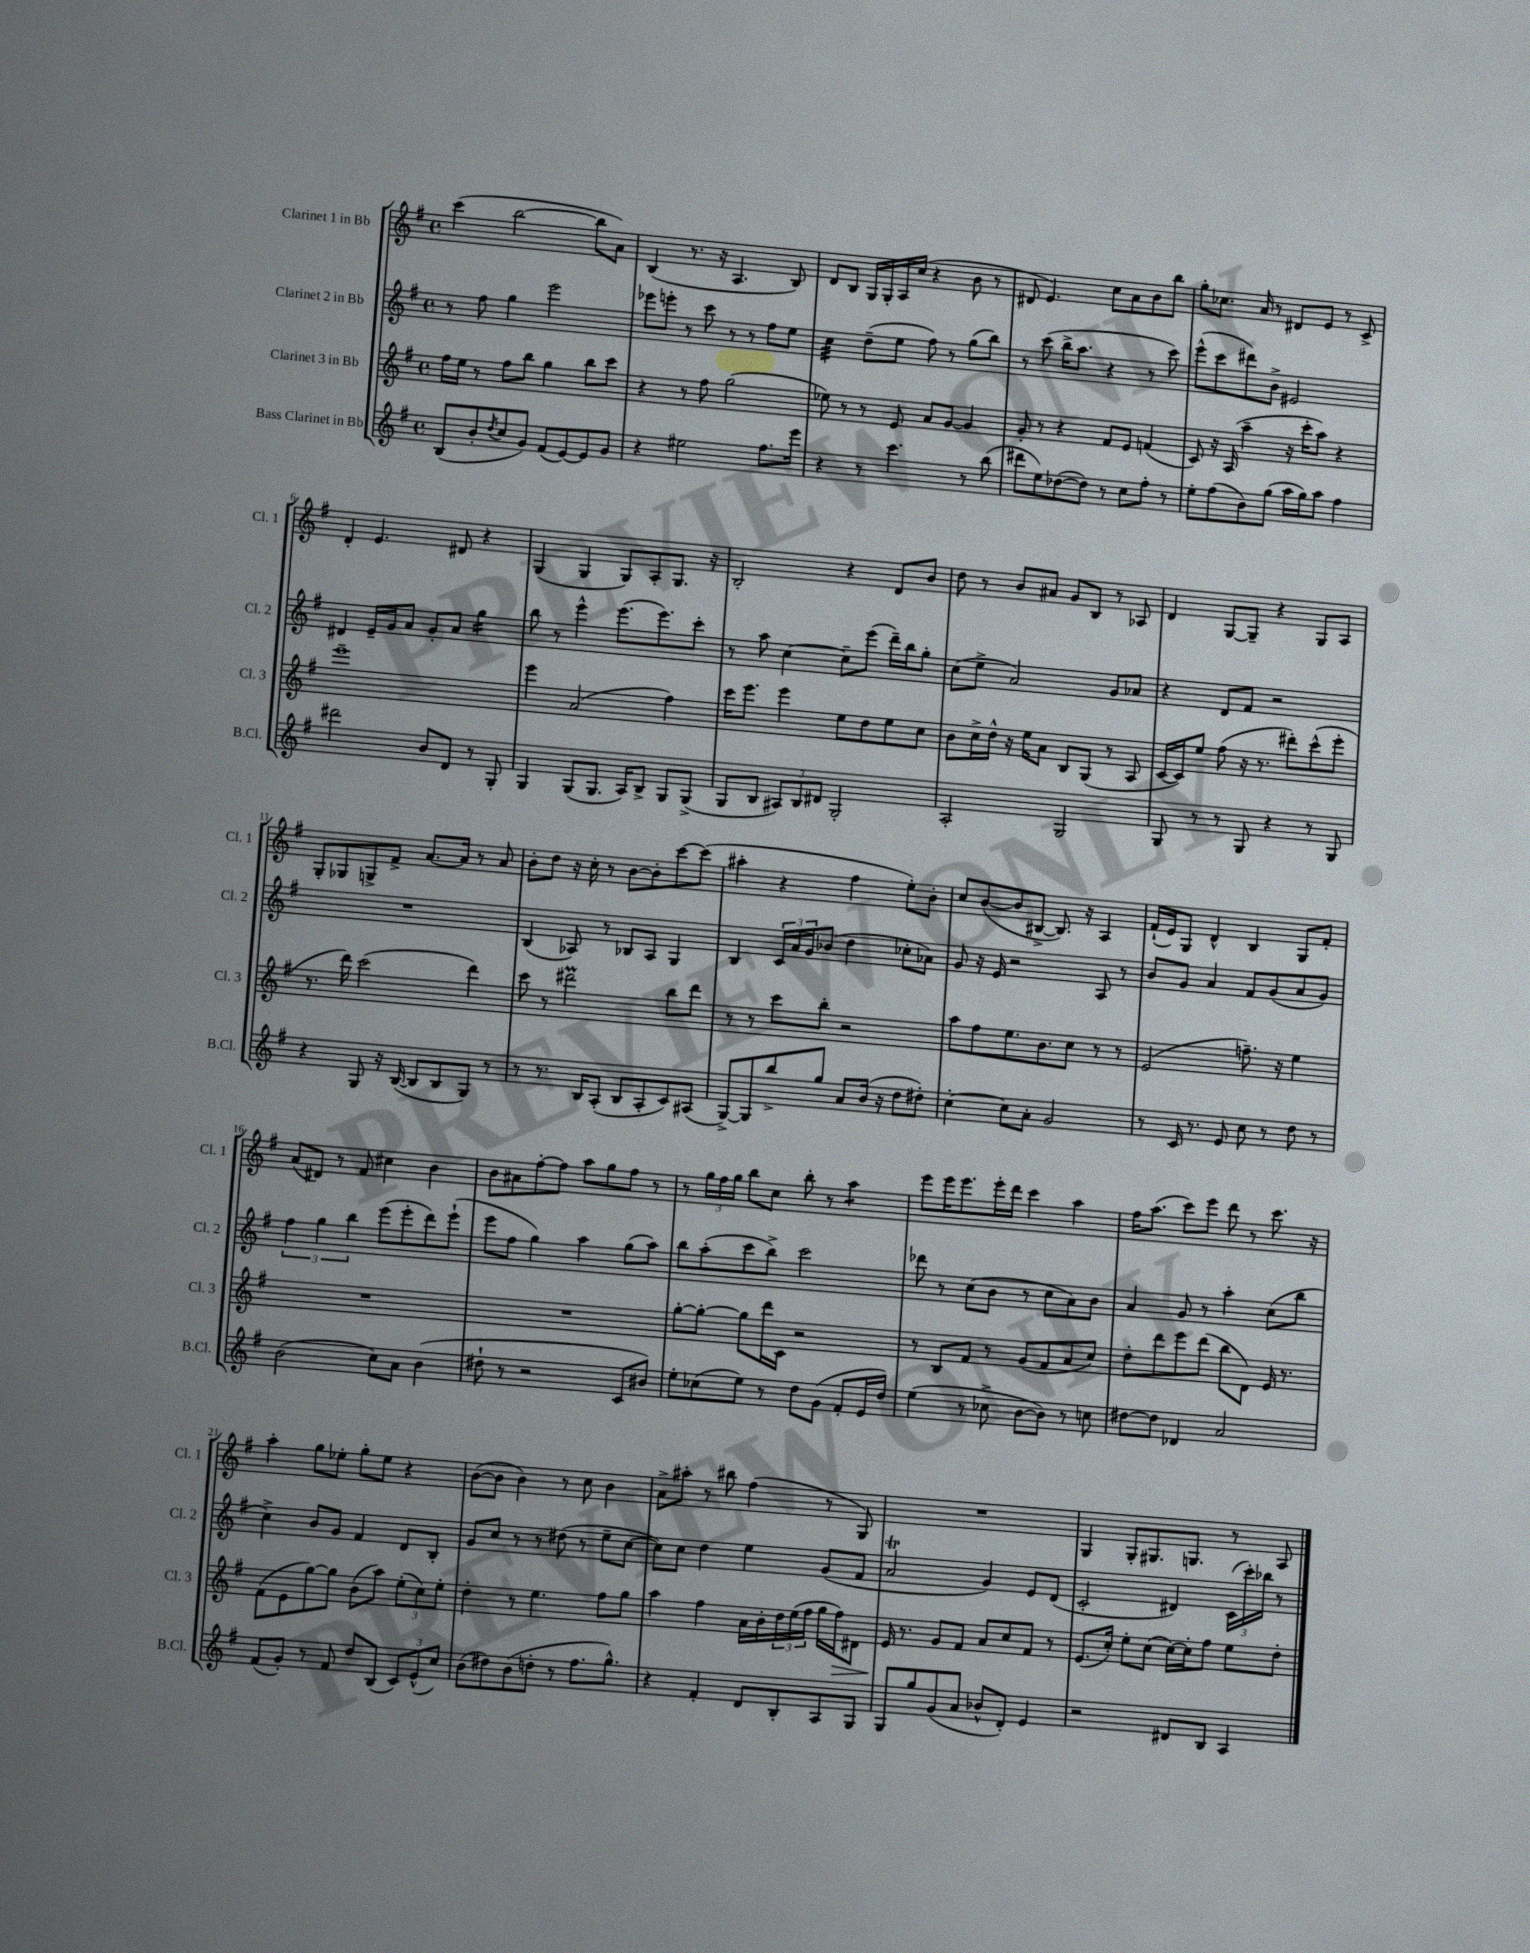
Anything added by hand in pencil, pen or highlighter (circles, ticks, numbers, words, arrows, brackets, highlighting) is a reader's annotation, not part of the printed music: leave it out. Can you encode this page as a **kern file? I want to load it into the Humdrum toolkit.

**kern	**kern	**kern	**kern
*staff4	*staff3	*staff2	*staff1
*clefG2	*clefG2	*clefG2	*clefG2
*k[f#]	*k[f#]	*k[f#]	*k[f#]
*M4/4	*M4/4	*M4/4	*M4/4
*met(c)	*met(c)	*met(c)	*met(c)
(8B/L	16ff#\LL	8r	(4ccc\
.	16ee\JJ	.	.
8b'/	8r	8ff#\	.
8qdd/	.	.	.
8cc/	8ff#\L	4gg\	[2bb\
8g/J)	8bb\J	.	.
(8f#/L	4gg\	2eee\	.
[8e/)	.	.	.
8e/]	8bb\L	.	8bb\]L
8g/J	8ccc\J	.	8a\J)
=	=	=	=
4r	4r	8eee-\L	(4B/
.	.	8eee'\J	.
2ee#\	8r	8r	8.r
.	8ff#\	8ccc\	.
.	.	.	16r
.	(2gg\	8r	4.A/
.	.	8r	.
8.ff#\L	.	8ff#\L	.
.	.	8ee\J	8B/)
16eee\Jk	.	.	.
=	=	=	=
4r	8ee-\)	4cc\	8d/L
.	8r	.	8B/J
8r	8r	(8dd~\L	16G/LL
.	.	.	16G'/
4.ccc\	8e/	8ee\J	16A/
.	.	.	(16cc/JJ
.	8a/L	8ff#\)	4r
.	[8g/J	8r	.
8r	4g/]	(8gg\L	8b\
(8bb\	.	8bb\J)	8r
=	=	=	=
8ddd#\L	8g'/	8r	8d#/
8ee\)	8r	(8ccc\	4.e/)
([8dd-\	4r	16bb^\LK	.
.	.	8.aa\J	.
8dd-\]J)	.	.	.
8r	8f#/L	4r	8cc\L
8cc\L	8e/J	.	8a\
8ff#'\J	(4f/	8r	8b\
8r	.	8ccc\)	8bb\J
=	=	=	=
8ee'\L	8c/)	(8eee^^\L	8gg'\L
(8ff#\	16r	8ccc\	8.cc-\J
.	(16A/	.	.
8b\)	4aa~\	8ddd#\)	.
.	.	.	16a/
(8gg\J	.	8b^\J	8r
16aa\LL	16r	2e#/	8d#/L
16gg\J)	16ccc'\LK	.	.
8aa\J	8aa\J)	.	8e/J
4ff#\	4r	.	8r
.	.	.	8c^/
=	=	=	=
2ddd#\	1eee~	4d#/	4d'/
.	.	16e~/LL	4.e/
.	.	16g/J	.
.	.	8a/J	.
8b/L	.	8g'/L	.
8d/J	.	8a/J	8d#/
8r	.	4gg\	4r
8G'/	.	.	.
=	=	=	=
4G/	4eee\	8bb\	(4G/
.	.	8r	.
(8G/L	(2a/	4eee^^\	4G/
8.G/J	.	.	.
.	.	(8.eee\L	8G/L)
16A/LK)	.	.	.
8B^/J	.	.	8A'/
.	.	8.eee\)	.
8G/L	4ff#\)	.	8.G/J
(8G^/J	.	8ccc'\J	.
.	.	.	16r
=	=	=	=
8G/L	16ccc\LK	8r	2B'/
.	8.eee\J	.	.
8B/J	.	8aa\	.
12A#/L)	4eee\	[4cc\	.
12B/	.	.	.
12d#/J	.	.	.
2G'/	8ee\L	8cc~\]L	4r
.	8dd\	(8eee\J	.
.	8ee\	16ddd~\LL)	8d/L
.	.	16bb\J	.
.	8cc\J	8gg'\J	8b/J
=	=	=	=
2A'/	8b\L	(8cc\L	8dd\
.	16cc^\L	8ee^\J	8r
.	16dd^^\JJ	.	.
.	16r	2a/)	8b/L
.	16ee\LK	.	.
.	8a\J	.	8a#/J
2G/	8B/L	.	8g/L
.	(8G/J	.	8B/J
.	8r	8g/L	8r
.	8A/	8a-/J	8A-/
=	=	=	=
8G/	[16c/LL	4r	4d/
.	16c/]J)	.	.
8r	8ee/J	.	.
8r	(8ff#\	8d/L	[8G/L
8G/	16r	8f#/J	8G~/]J
.	8.r	.	.
4r	.	2r	4r
.	8ddd#'\L)	.	.
8r	(8ccc^^\	.	8G/L
8G/	8eee'\J	.	8A/J
=	=	=	=
4r	8.r	1r	8G'/L
.	.	.	8G-/
.	16ddd\)	.	.
8G/	(2ccc\	.	8G^/
16r	.	.	8f#^/J
([16B/	.	.	.
8B/]L	.	.	[8.a/L
8B/	.	.	.
.	.	.	16a/]Jk
8G/J)	4ddd\)	.	8r
8r	.	.	8a/
=	=	=	=
8r	8ccc\	(4B/	8b'\L
8.r	8r	.	8dd\J
.	2ddd#\	8A-/)	16r
16B/LK	.	.	16cc'\
(8A'/J	.	8r	8r
8B/L	.	8B-/L	[8b\L
8A'/	.	8A-/J	8b'\]
8c/)	8bb\L	4G/	[8ccc\
(8A#/J	8ddd#\J	.	(8ccc\]J
=	=	=	=
[8G^/L)	8r	4B/	4aa#'\
8G/]	8r	.	.
8bb^/	8ccc\L	24c/LL	4r
.	.	24a/	.
.	.	24g/J	.
8gg/J	8bb'\J	(8b-/J	.
8a/L	2r	4dd\	4ff#\
(16b/Jk	.	.	.
16r	.	.	.
8dd\L	.	8cc-'\L	8ee'\L)
8dd#'\J)	.	8a-\J)	8b'\J
=	=	=	=
[4cc'\	8aa\L	8g/	8cc/L
.	8ff#\	16r	([8b/
.	.	16e/	.
8cc\]L	8.ee\	2r	8b/]
8a'\J	.	.	[8B#^/J
.	8.b\	.	.
2g/	.	.	8.B#/])
.	8cc\J	.	.
.	.	.	16r
.	8r	8A/	4A/
.	8r	8r	.
=	=	=	=
8r	(2e/	8b/L	(16f#`/LL
.	.	.	16e/J)
16c/	.	8g/J	8G/J
8.r	.	.	.
.	.	4a/	4d^^/
8e/	.	.	.
8cc\	8.ff~\)	8f#/L	4B/
8r	.	(8g/	.
.	16r	.	.
8dd\	4ee\	8a/	8G/L
8r	.	8g/J)	8f#'/J
=	=	=	=
(2b\	1r	6ff#\	(8a/L
.	.	.	8d#/J)
.	.	6gg\	.
.	.	.	8r
.	.	6bb\	.
.	.	.	8f#/
8cc\L)	.	(8eee\L	4cc#\
8a\J	.	8eee'\	.
(4b\	.	8ddd\)	4b\
.	.	(8eee`\J	.
=	=	=	=
8dd#`\	1r	8eee\L	8b\L
8r	.	8ff#\J	8a#\
2r	.	4gg\)	[8ff#'\
.	.	.	8ff#\]J
.	.	4aa\	8aa\L
.	.	.	8gg\
8c/L	.	(8gg\L	8ff#\J
8b#/J)	.	8aa\J)	8r
=	=	=	=
8ee'\L	[8gg'\L	8bb\L	8r
(8cc-\	8gg'\_J	(8aa'\	24gg\LL
.	.	.	24ff#\
.	.	.	24gg\JJ
8ee\J)	8gg\]L	8ccc\	8bb\L
8r	16ddd\L	8bb^\J)	8cc\J
.	16c\JJ	.	.
8dd\L	2r	2ccc\	8bb'\
(8g\J	.	.	8r
8f#'/L	.	.	4aa\
16e/L	.	.	.
16dd/JJ)	.	.	.
=	=	=	=
(4ee\	8r	8ddd-\	8eee\L
.	8B/L	8r	16eee\K
.	.	.	8.eee\
8r	8f#/J	(8cc\L	.
8cc-^\	8r	8b\J	16eee'\L
.	.	.	16ddd\JJ
[8b\L	(8g/L	8r	4ccc\
8b\]J)	8f#/	8cc\L	.
8r	8a/	8a\)	4aa\
8cc\	8cc/J)	8b\J	.
=	=	=	=
[8dd#\L	8dd'\L	4a/	16ff#\LK
.	.	.	(8.aa\J
8dd#\]J	8ddd\	.	.
4d-/	8eee\	8g/	8ccc\L)
.	(8ddd\J	8r	8eee\J
2a/	8bb\L	4aa'\	8ddd\
.	8d\J)	.	8r
.	16e/	(8cc\L	8.ccc\
.	8.r	.	.
.	.	8bb\J	.
.	.	.	16r
=	=	=	=
(8f#/L	(8f#\L	4cc^\)	4aa'\
8g'/J)	8e\	.	.
8r	[8gg\)	8b/L	8gg\L
8f#/	8gg\]J	8g/J	8ee-'\J
8dd/L	(8b\L	4f#/	8gg'\L
(8B/J	8aa\J)	.	8ee-\J
12c/L)	(12ee'\L	8d/L	4r
(12e^^/	12cc\)	.	.
.	.	8B'/J	.
12cc/J)	12ee'\J	.	.
=	=	=	=
(8b\L	4dd'\	8g/L	([8b\L
8dd#\)	.	8cc/J	8b\]J
(8b\	8r	8r	4b\)
8dd'\J	4.ee\	8r	.
8r	.	(8dd#\	8r
8.ff#\L	.	8r	8cc\
.	8ff#\L	8ee~\L	4b\
8.gg^^\J)	.	.	.
.	8gg\J	[8cc\J	.
=	=	=	=
4r	4aa\	8cc\]L)	8a^\L
.	.	8cc\J	8aa#'\J
4f#'/	4ff#\	4dd\	8r
.	.	.	8bb#\
8d/L	16a\LL	4ee\	(4ff#\
.	16b'\	.	.
8B'/	24dd\	.	.
.	(24ee\	.	.
.	24ff#\JJ	.	.
8A/	16gg\LL	(8g/L	8r
.	16ff#\J)	.	.
8G/J	8d#\J	8f#/J	8G/)
=	=	=	=
8G/L	16e/	2a/	1r
.	8.r	.	.
8gg/	.	.	.
(8g/	8g/L	.	.
8a/J	8f#/J	.	.
8b-^^/L	8a/L	4g/)	.
8d'/J)	8cc/	.	.
4e/	8f#/J	8e/L	.
.	8r	(8d/J	.
=	=	=	=
2r	(8.e/L	2c'/	4G/
.	16cc'/Jk)	.	.
.	8ee'\L	.	8G'/L
.	(8cc\J	.	8.G#/
8d#/L	[16cc\LL)	4d#/)	.
.	16cc'\]J	.	8.G/J
8B/J	8ff#\J	.	.
4A/	8ee\L	(24c\LL	8r
.	.	24ccc'\)	.
.	.	24bb-\JJ	.
.	8dd'\J	8r	8A/
==	==	==	==
*-	*-	*-	*-
